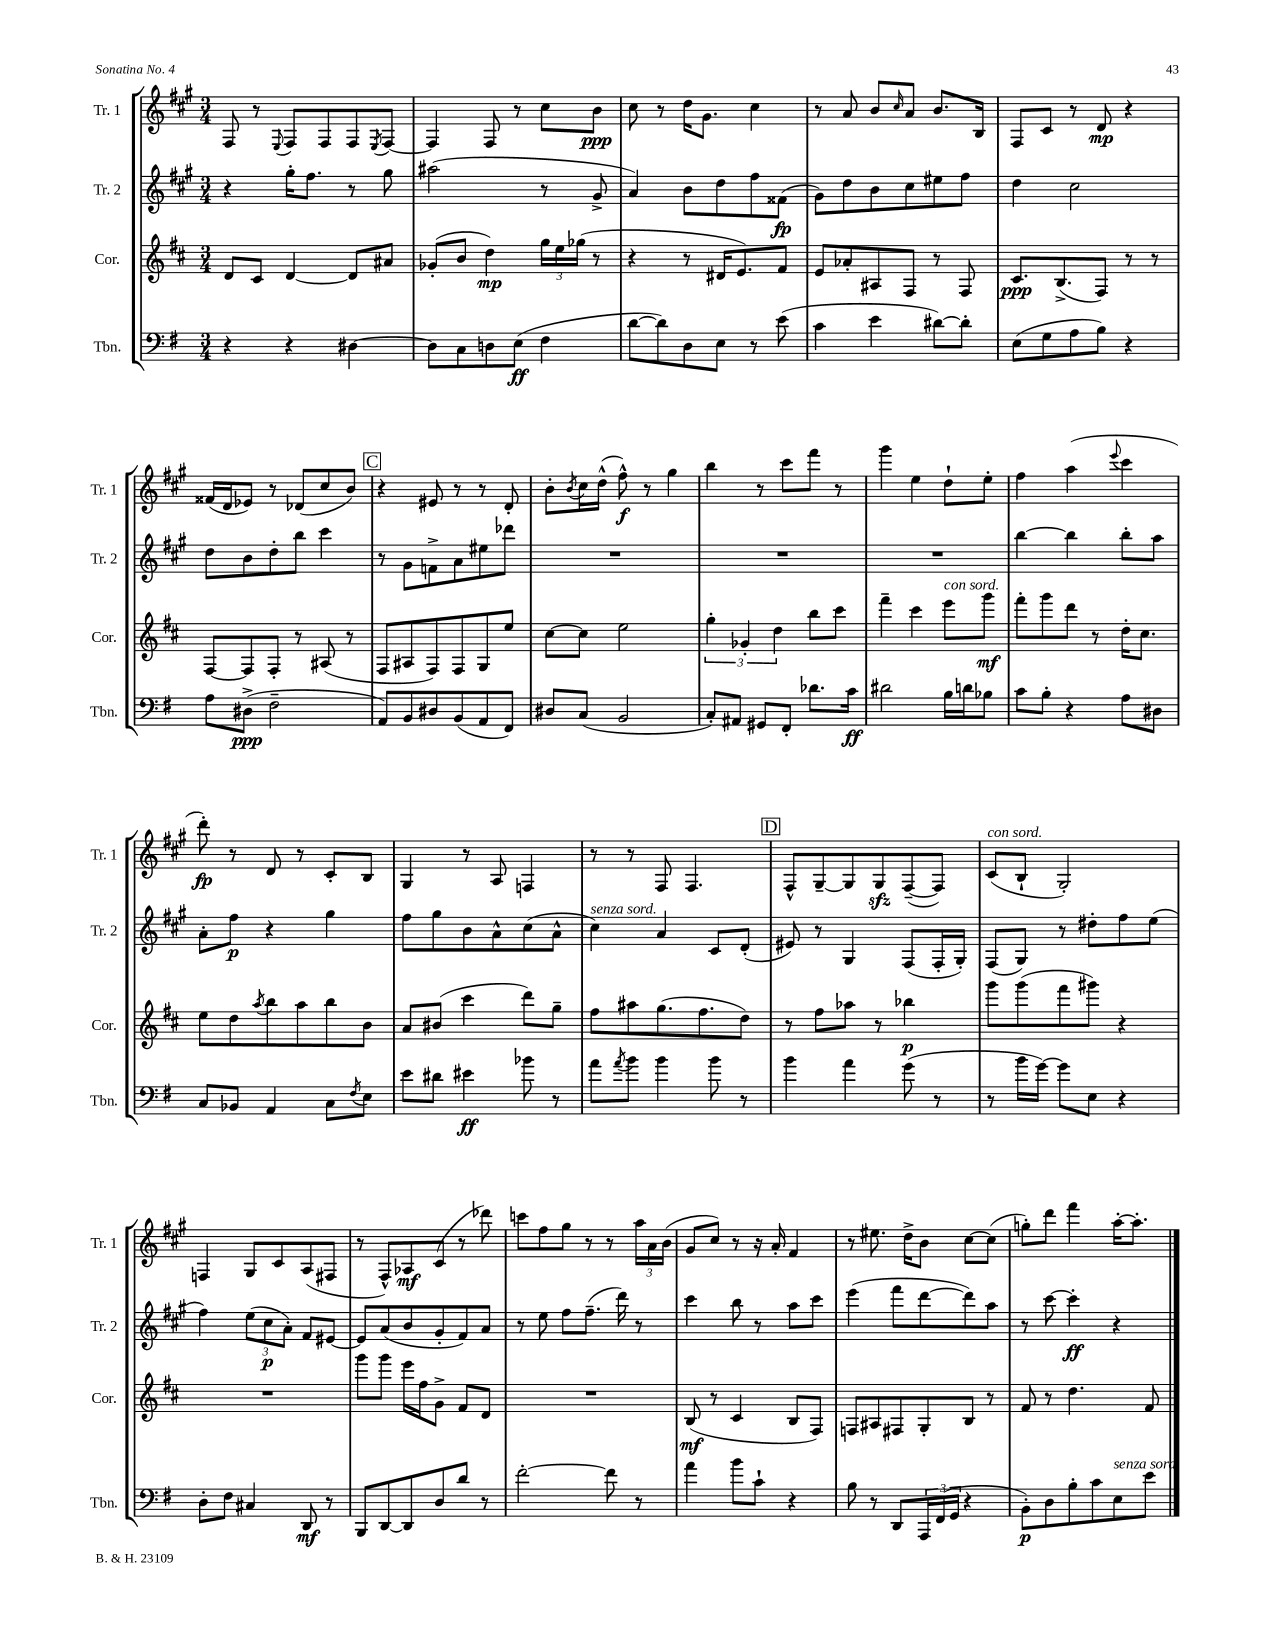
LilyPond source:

<<
\new StaffGroup <<
\new Staff = "s0" \with { instrumentName = "Tr. 1" shortInstrumentName = "Tr. 1" } {
    \clef treble \key a \major \numericTimeSignature \time 3/4
    fis8 r8 \appoggiatura { e8 } fis8 fis8 fis8 \acciaccatura { e8 } fis8~ |
    fis4 fis8 r8 cis''8 b'8\ppp |
    cis''8 r8 d''16 gis'8. cis''4 |
    r8 a'8 b'8 \grace { cis''16 } a'8 b'8. b16 |
    fis8 cis'8 r8 d'8\mp r4 |
    fisis'16( d'16 ees'8) r8 des'8( cis''8 b'8) |
    \mark \markup { \box "C" } r4 eis'8 r8 r8 d'8-. |
    b'8-. \acciaccatura { b'8 } cis''16 d''16-^( fis''8-^\f) r8 gis''4 |
    b''4 r8 cis'''8 fis'''8 r8 |
    gis'''4 e''4 d''8-! e''8-. |
    fis''4 a''4( \appoggiatura { e'''8 } cis'''4 |
    d'''8-.\fp) r8 d'8 r8 cis'8-. b8 |
    gis4 r8 a8 f4 |
    r8 r8 fis8 fis4. |
    \mark \markup { \box "D" } fis8-^ gis8~-- gis8 gis8\sfz fis8~--( fis8) |
    cis'8^\markup { \italic "con sord." }( b8-! gis2-.) |
    f4 gis8 cis'8 a8( fis8 |
    r8 fis8-^) aes8\mf cis'8( r8 des'''8) |
    c'''8 fis''8 gis''8 r8 r8 \tuplet 3/2 { a''16 a'16 b'16( } |
    gis'8 cis''8) r8 r16 a'16-. fis'4 |
    r8 eis''8. d''16-> b'8 cis''8~ cis''8( |
    g''8-.) d'''8 fis'''4 a''16~-. a''8.-. \bar "|." |
}
\new Staff = "s1" \with { instrumentName = "Tr. 2" shortInstrumentName = "Tr. 2" } {
    \clef treble \key a \major \numericTimeSignature \time 3/4
    r4 gis''16-. fis''8. r8 gis''8 |
    ais''2( r8 gis'8-> |
    a'4) b'8 d''8 fis''8 fisis'8\fp( |
    gis'8) d''8 b'8 cis''8 eis''8 fis''8 |
    d''4 cis''2 |
    d''8 b'8 d''8-. b''8 cis'''4 |
    \mark \markup { \box "C" } r8 gis'8 f'8-> a'8 eis''8 des'''8 |
    R2. |
    R2. |
    R2. |
    b''4~ b''4 b''8-. a''8 |
    a'8-. fis''8\p r4 gis''4 |
    fis''8 gis''8 b'8 a'8-^ cis''8( a'8-^ |
    cis''4^\markup { \italic "senza sord." }) a'4 cis'8 d'8-.( |
    \mark \markup { \box "D" } eis'8) r8 gis4 fis8( fis16-. gis16-.) |
    fis8( gis8) r8 dis''8-. fis''8 e''8( |
    fis''4) \tuplet 3/2 { e''8( cis''8\p a'8-.) } fis'8 eis'8~ |
    eis'8 a'8( b'8 gis'8-. fis'8) a'8 |
    r8 e''8 fis''8 fis''8.--( d'''16) r8 |
    cis'''4 b''8 r8 a''8 cis'''8 |
    e'''4( fis'''8 d'''8~ d'''8) a''8 |
    r8 cis'''8~ cis'''4-.\ff r4 \bar "|." |
}
\new Staff = "s2" \with { instrumentName = "Cor." shortInstrumentName = "Cor." } {
    \clef treble \key d \major \numericTimeSignature \time 3/4
    d'8 cis'8 d'4~ d'8 ais'8 |
    ges'8-.( b'8 d''4\mp) \tuplet 3/2 { g''16 e''16 ges''16( } r8 |
    r4 r8 dis'16 e'8.) fis'8 |
    e'8 aes'8-. ais8 fis8 r8 fis8 |
    cis'8.\ppp b8.->( fis8) r8 r8 |
    fis8~ fis8 fis8-. r8 ais8( r8 |
    \mark \markup { \box "C" } fis8 ais8 fis8) fis8 g8 e''8 |
    cis''8~ cis''8 e''2 |
    \tuplet 3/2 { g''4-. ges'4-. d''4 } b''8 cis'''8 |
    fis'''4-- cis'''4 e'''8^\markup { \italic "con sord." } g'''8\mf |
    fis'''8-. g'''8 d'''8 r8 d''16-. cis''8. |
    e''8 d''8 \acciaccatura { a''8 } b''8 a''8 b''8 b'8 |
    a'8 bis'8( cis'''4 d'''8) g''8-- |
    fis''8 ais''8 g''8.( fis''8. d''8) |
    \mark \markup { \box "D" } r8 fis''8 aes''8 r8 bes''4\p |
    g'''8 g'''8( fis'''8 gis'''8) r4 |
    R2. |
    g'''8 g'''8 e'''16 fis''16 g'8-> fis'8 d'8 |
    R2. |
    b8\mf( r8 cis'4 b8 fis8) |
    f8 ais8 fis8 g8-. b8 r8 |
    fis'8 r8 d''4. fis'8 \bar "|." |
}
\new Staff = "s3" \with { instrumentName = "Tbn." shortInstrumentName = "Tbn." } {
    \clef bass \key g \major \numericTimeSignature \time 3/4
    r4 r4 dis4~ |
    dis8 c8 d8 e8\ff( fis4 |
    d'8~ d'8) d8 e8 r8 e'8( |
    c'4 e'4 dis'8~) dis'8-. |
    e8( g8 a8 b8) r4 |
    a8 dis8->\ppp( fis2-- |
    \mark \markup { \box "C" } a,8) b,8 dis8 b,8( a,8 fis,8) |
    dis8 c8( b,2 |
    c8-.) ais,8 gis,8 fis,8-. des'8. c'16\ff |
    dis'2 b16 d'16 bes8 |
    c'8 b8-. r4 a8 dis8 |
    c8 bes,8 a,4 c8 \acciaccatura { fis8 } e8 |
    e'8 dis'8 eis'4\ff bes'8 r8 |
    a'8 \acciaccatura { a'8 } b'8 b'4 b'8 r8 |
    \mark \markup { \box "D" } b'4 a'4 g'8( r8 |
    r8 b'16 g'16~) g'8 e8 r4 |
    d8-. fis8 cis4 d,8\mf r8 |
    b,,8 d,8~ d,8 d8 d'8 r8 |
    fis'2~-. fis'8 r8 |
    a'4 b'8 c'8-! r4 |
    b8 r8 d,8 \tuplet 3/2 { a,,16 fis,16( g,16 } r4 |
    b,8-.\p) d8 b8-. c'8 e8^\markup { \italic "senza sord." } e'8 \bar "|." |
}
>>
>>
\layout { \context { \Score \remove "Bar_number_engraver" } }
